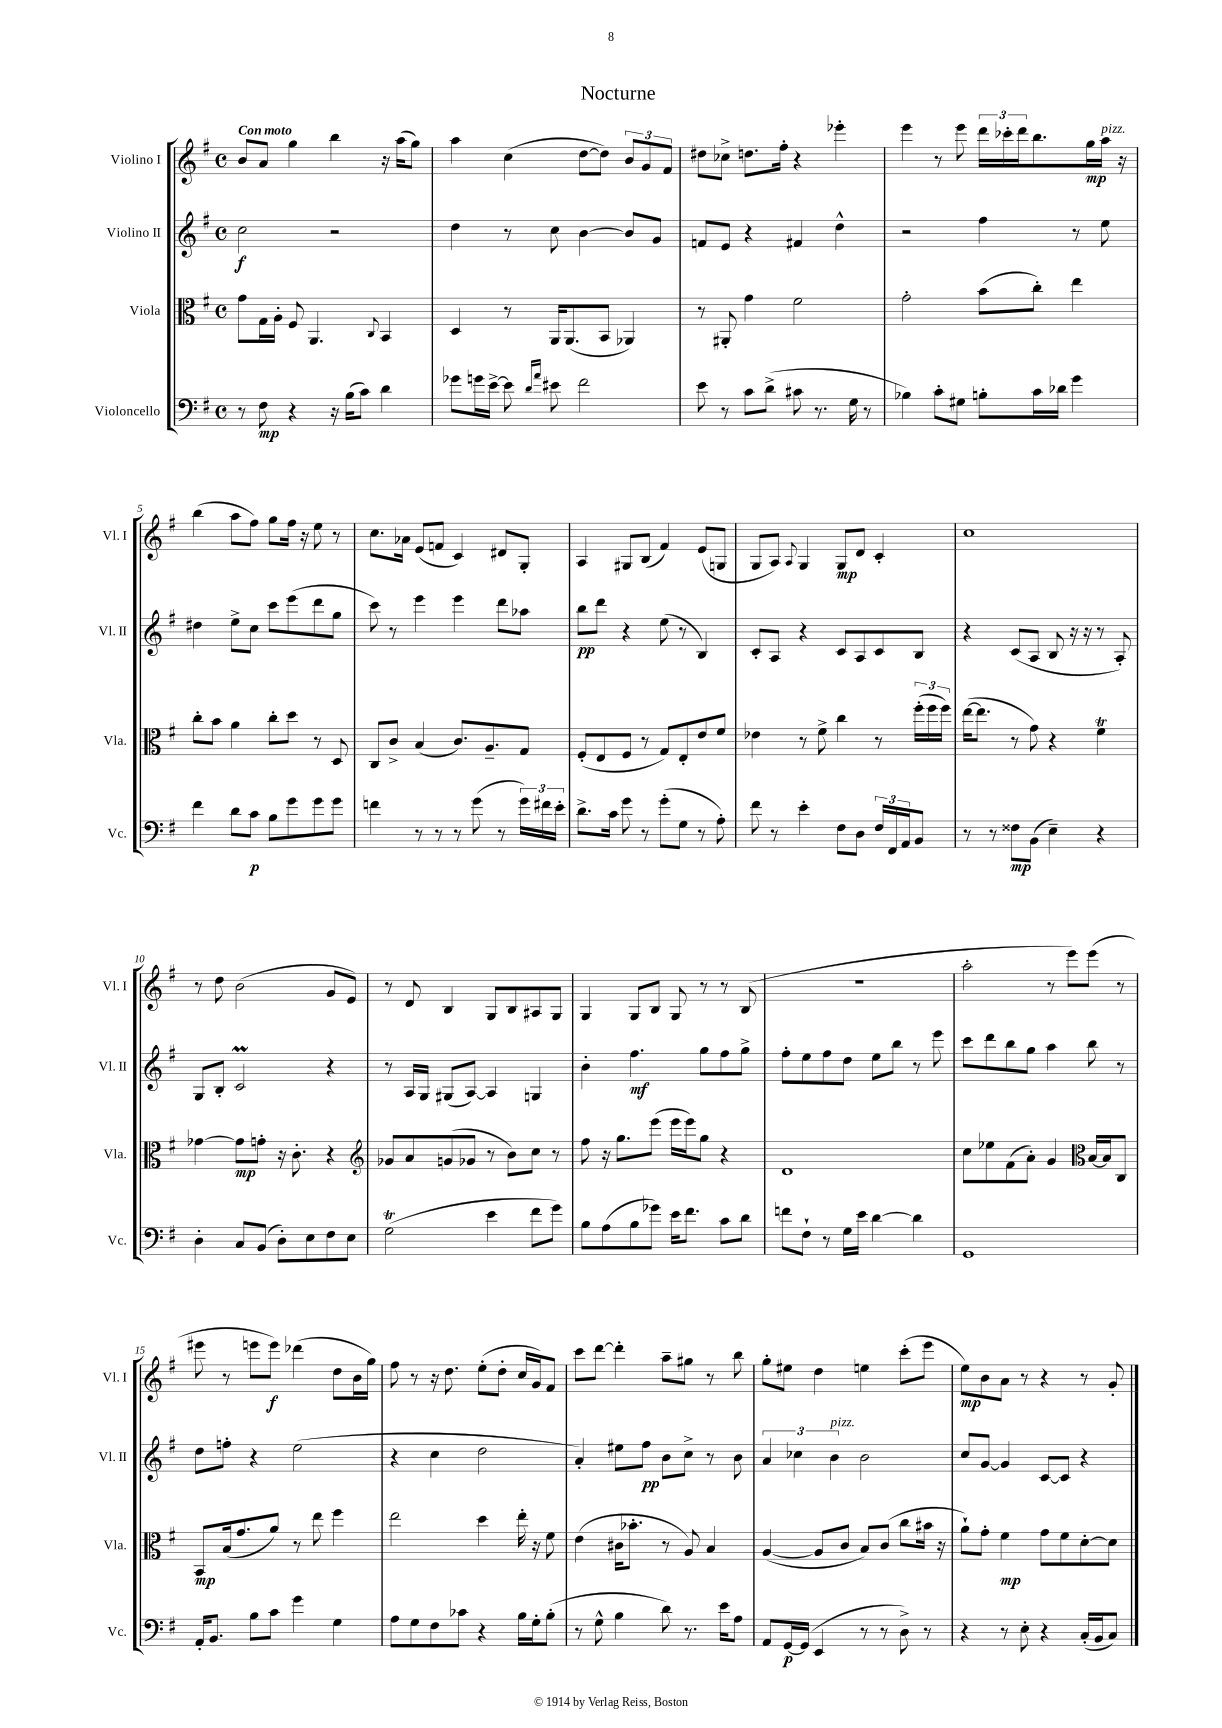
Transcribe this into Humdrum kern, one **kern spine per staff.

**kern	**dynam	**kern	**dynam	**kern	**dynam	**kern	**dynam
*part4	*part4	*part3	*part3	*part2	*part2	*part1	*part1
*staff4	*staff4	*staff3	*staff3	*staff2	*staff2	*staff1	*staff1
*I"Violoncello	*	*I"Viola	*	*I"Violino II	*	*I"Violino I	*
*I'Vc.	*	*I'Vla.	*	*I'Vl. II	*	*I'Vl. I	*
*clefF4	*	*clefC3	*	*clefG2	*	*clefG2	*
*k[f#]	*	*k[f#]	*	*k[f#]	*	*k[f#]	*
*M4/4	*	*M4/4	*	*M4/4	*	*M4/4	*
*met(c)	*	*met(c)	*	*met(c)	*	*met(c)	*
=1	=1	=1	=1	=1	=1	=1	=1
!	!	!	!	!	!	!LO:TX:a:B:t=Con moto	!
8r	.	8g\L	.	2cc\	f	8b/L	.
8F#\	mp	16G\L	.	.	.	8a/J	.
.	.	16A'\JJ	.	.	.	.	.
4r	.	8F#/	.	.	.	4gg\	.
.	.	4.AA/	.	.	.	.	.
16r	.	.	.	2r	.	4bb\	.
(16B\KL	.	.	.	.	.	.	.
8c\J)	.	.	.	.	.	.	.
.	.	8qqC/	.	.	.	.	.
4d\	.	4BB/	.	.	.	16r	.
.	.	.	.	.	.	(16aa\KL	.
.	.	.	.	.	.	8gg\J)	.
=2	=2	=2	=2	=2	=2	=2	=2
8g-X\L	.	4D/	.	4dd\	.	4aa\	.
16gn\L	.	.	.	.	.	.	.
[16e^\JJ	.	.	.	.	.	.	.
8e\]	.	8r	.	8r	.	(4cc\	.
16qqd/LL	.	.	.	.	.	.	.
16qqa/JJ	.	.	.	.	.	.	.
8e#X\	.	16AA/KL	.	8cc\	.	.	.
.	.	(8.AA/	.	.	.	.	.
2f#\	.	.	.	[4b\	.	[8dd\L	.
.	.	8BB/J	.	.	.	8dd\J])	.
.	.	4AA-X/)	.	8b/L]	.	12b/L	.
.	.	.	.	.	.	12g/	.
.	.	.	.	8g/J	.	.	.
.	.	.	.	.	.	12f#/J	.
=3	=3	=3	=3	=3	=3	=3	=3
8e\	.	8r	.	8fn/L	.	8dd#X\L	.
8r	.	8AA#X'/	.	8e/J	.	8cc-X^\J	.
8c\L	.	4g\	.	4r	.	8.ddn\L	.
(8d^\J	.	.	.	.	.	.	.
.	.	.	.	.	.	16ff#'\Jk	.
8c#X\	.	2f#\	.	4f#X/	.	4r	.
8.r	.	.	.	.	.	.	.
.	.	.	.	4dd^^\	.	4eee-X'\	.
16G\	.	.	.	.	.	.	.
8r	.	.	.	.	.	.	.
=4	=4	=4	=4	=4	=4	=4	=4
4B-X\)	.	2g'\	.	2r	.	4eee\	.
8c'\L	.	.	.	.	.	8r	.
8G#X\J	.	.	.	.	.	8eee\	.
8Bn'\L	.	(8b\L	.	4ff#\	.	24ddd\LL	.
.	.	.	.	.	.	24ccc-X'\	.
.	.	.	.	.	.	24ddd\J	.
16c\L	.	8cc'\J)	.	.	.	8.bb\	.
16d-X\JJ	.	.	.	.	.	.	.
4g\	.	4ee\	.	8r	.	.	.
.	.	.	.	.	.	16gg\L	mp
!	!	!	!	!	!	!LO:TX:a:i:t=pizz.	!
.	.	.	.	8ee\	.	16aa\JJ	.
.	.	.	.	.	.	16r	.
!!LO:LB:g=z
=5	=5	=5	=5	=5	=5	=5	=5
4f#\	.	8cc'\L	.	4dd#X\	.	(4bb\	.
.	.	8b\J	.	.	.	.	.
8d\L	.	4a\	.	8ee^\L	.	8aa\L	.
8c\J	p	.	.	8cc\J	.	8ff#\J)	.
8B\L	.	8cc'\L	.	8ccc\L	.	8gg\L	.
8g\	.	8dd\J	.	(8eee\	.	16ff#\Jk	.
.	.	.	.	.	.	16r	.
8g\	.	8r	.	8ddd\	.	8ee\	.
8g\J	.	8D/	.	8gg\J	.	8r	.
=6	=6	=6	=6	=6	=6	=6	=6
4fn\	.	8C/L	.	8ccc\)	.	8.cc\L	.
.	.	8c^/J	.	8r	.	.	.
.	.	.	.	.	.	16a-X\Jk	.
8r	.	(4B/	.	4eee\	.	(8e/L	.
8r	.	.	.	.	.	8fn/J	.
8r	.	8.c/L)	.	4eee\	.	4c/)	.
(8g\	.	.	.	.	.	.	.
.	.	8.A~/	.	.	.	.	.
8r	.	.	.	8ddd\L	.	8d#X/L	.
24g\LL)	.	8G/J	.	8aa-X\J	.	8G'/J	.
24f#X\	.	.	.	.	.	.	.
24e'\JJ	.	.	.	.	.	.	.
=7	=7	=7	=7	=7	=7	=7	=7
8.d^\L	.	(8F#'/L	.	8bb\L	pp	4A/	.
.	.	8E/	.	8ddd\J	.	.	.
16c\Jk	.	.	.	.	.	.	.
8g\	.	8F#/J	.	4r	.	8G#X/L	.
8r	.	8r	.	.	.	(8B/J	.
(8g'\L	.	8G/L)	.	(8ee\	.	4f#/)	.
8G\J	.	8E'/	.	8r	.	.	.
8r	.	8e/	.	4B/)	.	(8e/L	.
8A'\)	.	8f#/J	.	.	.	8Gn/J	.
=8	=8	=8	=8	=8	=8	=8	=8
8f#\	.	4e-X\	.	8c'/L	.	8G/L	.
8r	.	.	.	8A/J	.	8A/J)	.
.	.	.	.	.	.	8qqA/	.
4e'\	.	8r	.	4r	.	4G/	.
.	.	8f#^\	.	.	.	.	.
8F#\L	.	4cc\	.	8c/L	.	8G/L	mp
8D\J	.	.	.	8A/	.	8d/J	.
24F#/LL	.	8r	.	8c/	.	4c'/	.
24FF#/	.	.	.	.	.	.	.
24AA/J	.	.	.	.	.	.	.
8BB/J	.	(24ff#'\LL	.	8B/J	.	.	.
.	.	24ff#\	.	.	.	.	.
.	.	24ff#\JJ)	.	.	.	.	.
=9	=9	=9	=9	=9	=9	=9	=9
8r	.	([16ee\KL	.	4r	.	1cc	.
.	.	8.ee\J]	.	.	.	.	.
8r	.	.	.	.	.	.	.
8F##X\L	mp	8r	.	(8c/L	.	.	.
(8BB\J	.	8g\)	.	8A/J	.	.	.
4E~\)	.	4r	.	8B/	.	.	.
.	.	.	.	16r	.	.	.
.	.	.	.	16r	.	.	.
4r	.	4f#t\	.	8r	.	.	.
.	.	.	.	8A'/)	.	.	.
!!LO:LB:g=z
=10	=10	=10	=10	=10	=10	=10	=10
4D'\	.	[4g-X\	.	8G/L	.	8r	.
.	.	.	.	8B'/J	.	8dd\	.
8C/L	.	8g-\L]	mp	2cM/	.	(2b\	.
(8BB/J	.	8gn'\J	.	.	.	.	.
8D'\L)	.	16r	.	.	.	.	.
.	.	8.c'\	.	.	.	.	.
8E\	.	.	.	.	.	.	.
8F#\	.	4r	.	4r	.	8g/L	.
8E\J	.	.	.	.	.	8e/J)	.
=11	=11	=11	=11	=11	=11	=11	=11
*	*	*clefG2	*	*	*	*	*
(2GT\	.	8g-X/L	.	8r	.	8r	.
.	.	8a/	.	16A/LL	.	8d/	.
.	.	.	.	16G/JJ	.	.	.
.	.	(8gn/	.	(8G#X/L	.	4B/	.
.	.	8g-X/J	.	[8A/J)	.	.	.
4e\	.	8r	.	4A/]	.	8G/L	.
.	.	8b\L)	.	.	.	8B/	.
8f#\L	.	8cc\J	.	4Gn/	.	8A#X/	.
8g\J)	.	8r	.	.	.	8G/J	.
=12	=12	=12	=12	=12	=12	=12	=12
8B\L	.	8ff#\	.	4b'\	.	4G/	.
(8A\	.	16r	.	.	.	.	.
.	.	8.gg\L	.	.	.	.	.
8B\	.	.	.	4.ff#\	mf	8G/L	.
8g-X\J)	.	(8eee\J	.	.	.	8B/J	.
16e\KL	.	16eee\LL	.	.	.	8G/	.
8.f#\J	.	16eee\J)	.	.	.	.	.
.	.	8gg\J	.	8gg\L	.	8r	.
8c\L	.	4r	.	8ff#\	.	8r	.
8d\J	.	.	.	8gg^\J	.	(8B/	.
=13	=13	=13	=13	=13	=13	=13	=13
8fn\L	.	1d	.	8ff#'\L	.	1r	.
8F#`\J	.	.	.	8ee\	.	.	.
8r	.	.	.	8ff#\	.	.	.
16G\LL	.	.	.	8dd\J	.	.	.
16e\JJ	.	.	.	.	.	.	.
[4d\	.	.	.	8ee\L	.	.	.
.	.	.	.	8bb\J	.	.	.
4d\]	.	.	.	8r	.	.	.
.	.	.	.	8eee\	.	.	.
=14	=14	=14	=14	=14	=14	=14	=14
1GG	.	8cc\L	.	8ccc\L	.	2aa'\	.
.	.	8ee-X\	.	8ddd\	.	.	.
.	.	(8f#\	.	8bb\	.	.	.
.	.	8a'\J)	.	8gg\J	.	.	.
.	.	4g/	.	4aa\	.	8r	.
.	.	.	.	.	.	8eee\L)	.
*	*	*clefC3	*	*	*	*	*
.	.	[16B/LL	.	8bb\	.	(8eee\J	.
.	.	16B/J]	.	.	.	.	.
.	.	8C/J	.	8r	.	8r	.
!!LO:LB:g=z
=15	=15	=15	=15	=15	=15	=15	=15
16AA'/KL	.	8BB/L	mp	8dd\L	.	8eee#X\	.
8.BB/J	.	.	.	.	.	.	.
.	.	(16B/k	.	8ffn'\J	.	8r	.
.	.	8.g/	.	.	.	.	.
8B\L	.	.	.	4r	.	8eeen\L	.
8c\J	.	8a/J)	.	.	.	8eee\J)	f
4g\	.	8r	.	(2ee\	.	(4ddd-X\	.
.	.	8ee\	.	.	.	.	.
4G\	.	4ff#\	.	.	.	8dd\L	.
.	.	.	.	.	.	16b\L	.
.	.	.	.	.	.	16gg\JJ)	.
=16	=16	=16	=16	=16	=16	=16	=16
8A\L	.	2ee\	.	4r	.	8ff#\	.
8G\	.	.	.	.	.	8r	.
8F#\	.	.	.	4cc\	.	16r	.
.	.	.	.	.	.	8.dd\	.
8c-X\J	.	.	.	.	.	.	.
4r	.	4dd\	.	2dd\	.	(8ee'\L	.
.	.	.	.	.	.	8dd'\J	.
16B\LL	.	16ee'\	.	.	.	16cc/LL	.
16G'\J	.	16r	.	.	.	16g/J)	.
(8B'\J	.	8f#\	.	.	.	8f#/J	.
=17	=17	=17	=17	=17	=17	=17	=17
8r	.	(4e\	.	4a'/)	.	8ccc\L	.
8G^^\	.	.	.	.	.	[8ddd\J	.
4B\	.	16c#X\KL	.	8ee#X\L	.	4ddd'\]	.
.	.	8.b-X'\J	.	.	.	.	.
.	.	.	.	8ff#\J	pp	.	.
8d\)	.	8r	.	8b\L	.	8aa~\L	.
8.r	.	8A/)	.	8cc^\J	.	8gg#X\J	.
.	.	4B/	.	8r	.	8r	.
16e\KL	.	.	.	.	.	.	.
8A\J	.	.	.	8b\	.	8bb\	.
=18	=18	=18	=18	=18	=18	=18	=18
8AA/L	.	([4A/	.	6a/	.	8gg'\L	.
[16GG/L	p	.	.	.	.	8ee#X\J	.
.	.	.	.	6cc-X\	.	.	.
(16GG/JJ]	.	.	.	.	.	.	.
4EE/	.	8A/L]	.	.	.	4dd\	.
!	!	!	!	!LO:TX:a:i:t=pizz.	!	!	!
.	.	.	.	6b\	.	.	.
.	.	8c/J	.	.	.	.	.
8r	.	8B/L)	.	2b\	.	4een\	.
8r	.	(8c/J	.	.	.	.	.
8D^\)	.	8cc\L	.	.	.	(8ccc'\L	.
8r	.	16b#X\Jk	.	.	.	8eee\J	.
.	.	16r	.	.	.	.	.
=19	=19	=19	=19	=19	=19	=19	=19
4r	.	8a`\L)	.	8cc/L	.	8ee\L)	mp
.	.	8g'\J	.	[8g/J	.	8b\	.
8r	.	4f#\	mp	4g/]	.	8a\J	.
8E'\	.	.	.	.	.	8r	.
4r	.	8g\L	.	[8c/L	.	4r	.
.	.	8f#\	.	8c/J]	.	.	.
(16C'/LL	.	[8d'\	.	4r	.	8r	.
16BB/J	.	.	.	.	.	.	.
8C/J)	.	8d\J]	.	.	.	8g'/	.
==	==	==	==	==	==	==	==
*-	*-	*-	*-	*-	*-	*-	*-
